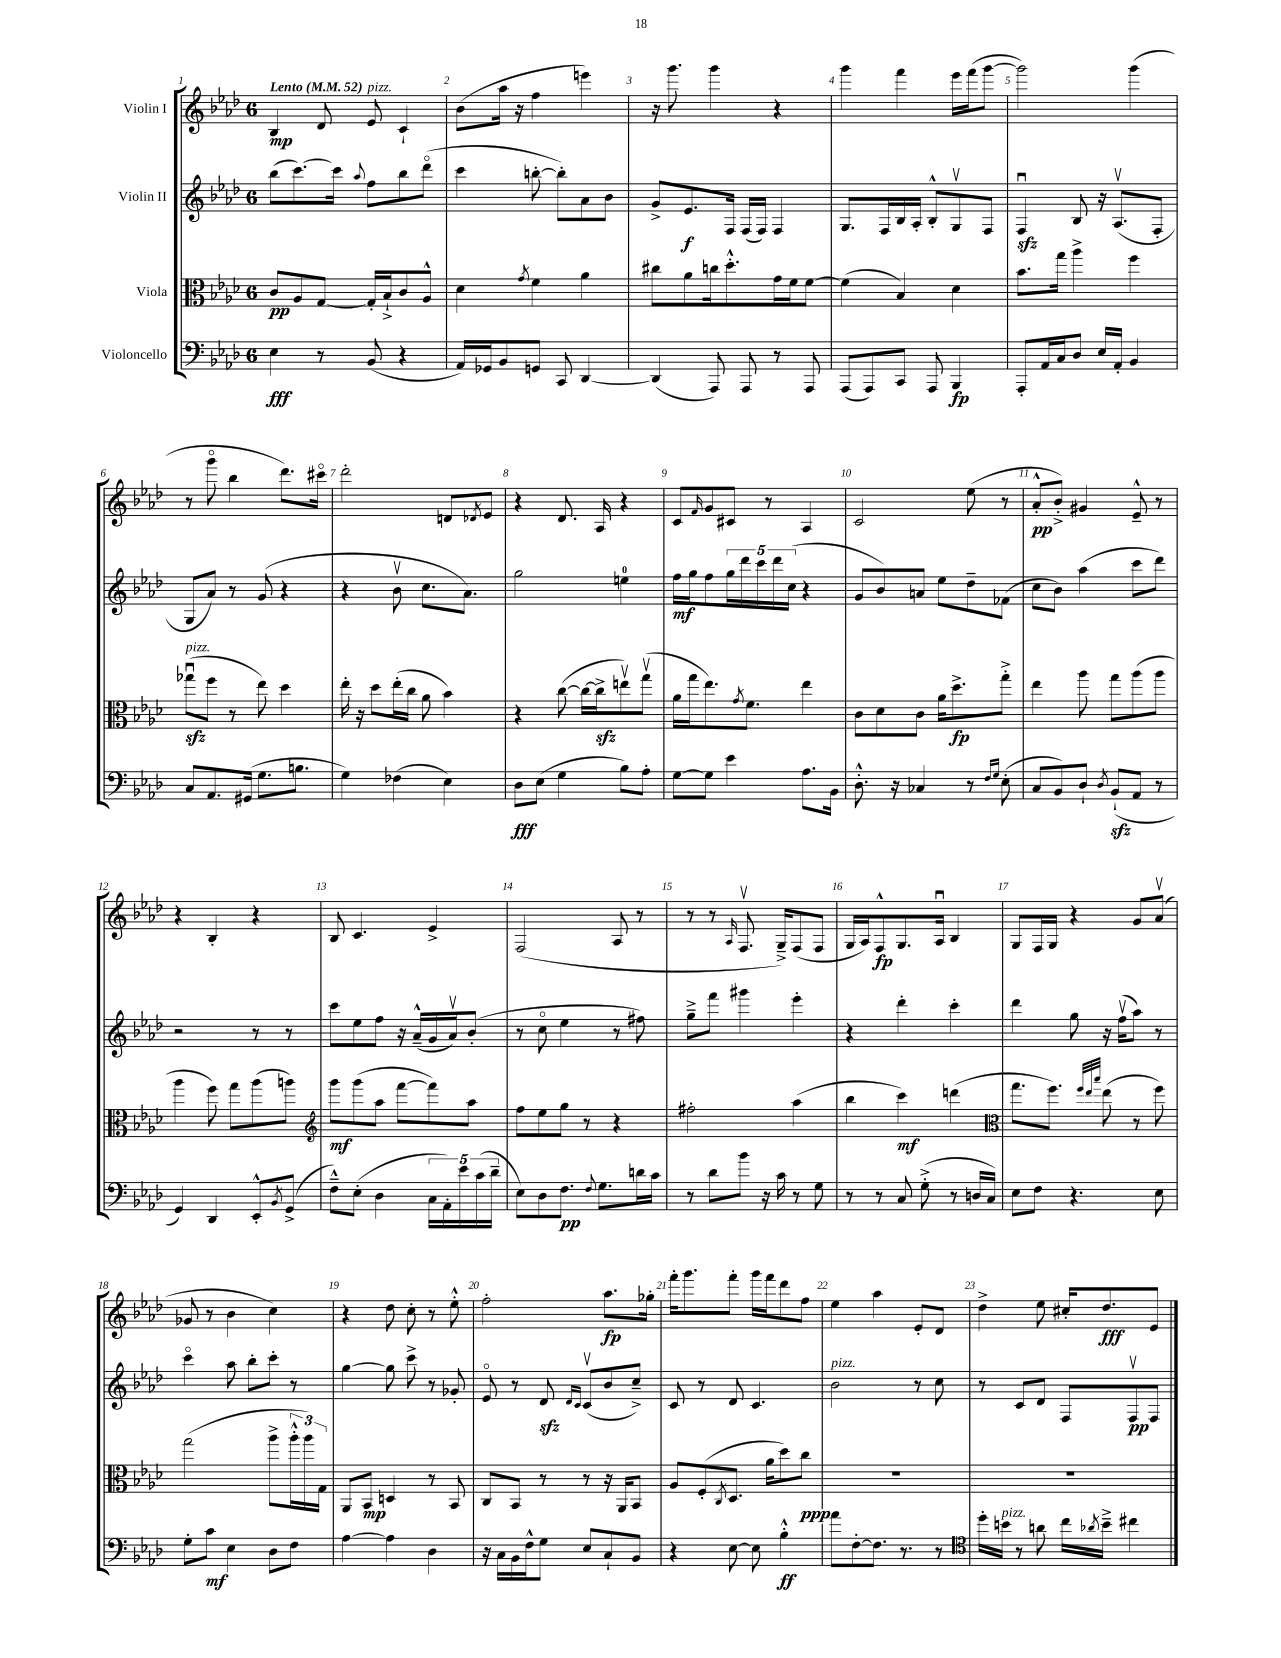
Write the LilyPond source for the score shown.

<<
\new StaffGroup <<
\new Staff = "s0" \with { instrumentName = "Violin I" } {
    \clef treble \key aes \major \once \override Staff.TimeSignature.style = #'single-digit \time 6/8 \tempo "Lento" 4 = 52
    bes4\mp des'8 ees'8^\markup { \italic "pizz." } c'4-! |
    bes'8( aes''16 r16 f''4 e'''4) |
    r16 g'''8. g'''4 r4 |
    g'''4 f'''4 ees'''16 f'''16( g'''8~ |
    g'''2) g'''4( |
    r8 g'''8\flageolet bes''4 des'''8.) cis'''16\flageolet |
    des'''2-. d'8 \acciaccatura { des'8 } ees'8 |
    r4 des'8. aes16 r4 |
    c'8 \grace { f'16 } g'8 cis'8 r8 aes4 |
    c'2 ees''8( r8 |
    aes'8-.-^\pp bes'8-.->) gis'4 ees'8---^ r8 |
    r4 bes4-. r4 |
    bes8 c'4. ees'4-> |
    f2( aes8 r8 |
    r8 r8 \grace { aes16 } f8.\upbow g16--->) f8( f8 |
    g16 aes16) f8-^\fp g8. aes16\downbow bes4 |
    g8 f16 g16 r4 g'8 aes'8\upbow( |
    ges'8 r8 bes'4 c''4) |
    r4 des''8 c''8-. r8 ees''8-.-^ |
    f''2-. aes''8.\fp ges''16-. |
    f'''16-. g'''8. f'''8-. g'''16 f'''16 des'''8 f''8 |
    ees''4 aes''4 ees'8-. des'8 |
    des''4-> ees''8 cis''16-. des''8.\fff ees'8 \bar "|." |
}
\new Staff = "s1" \with { instrumentName = "Violin II" } {
    \clef treble \key aes \major \once \override Staff.TimeSignature.style = #'single-digit \time 6/8
    bes''8( c'''8.~) c'''16 \appoggiatura { aes''8 } f''8 bes''8 des'''8\flageolet( |
    c'''4 b''8~-. b''8-.) aes'8 bes'8 |
    g'8-> ees'8.\f f16 f16( f16) f4 |
    g8. f16 bes16 aes16-. bes8-.-^ g8\upbow f8 |
    f4\downbow\sfz bes8 r16 aes8.\upbow( f8-. |
    g8 aes'8) r8 g'8( r4 |
    r4 bes'8\upbow c''8. aes'8.) |
    g''2 e''4-0 |
    f''16\mf g''16 f''8 \tuplet 5/4 { g''16 des'''16 c'''16 des'''16 c''16( } r4 |
    g'8 bes'8) a'8 ees''8 des''8-- fes'8( |
    c''8 bes'8) aes''4( c'''8 des'''8) |
    r2 r8 r8 |
    c'''8 ees''8 f''8 r16 aes'16---^( g'16 aes'16\upbow) bes'8-.( |
    r8 c''8\flageolet ees''4 r8 fis''8) |
    g''8---> f'''8 gis'''4 ees'''4-. |
    r4 des'''4-. c'''4-. |
    des'''4 g''8 r16 f''16\upbow( aes''8) r8 |
    c'''4\flageolet aes''8 bes''8-. c'''8-. r8 |
    g''4~ g''8 c'''8-> r8 ges'8-. |
    ees'8\flageolet r8 des'8\sfz \grace { des'16 c'16 } c'8\upbow( bes'8 c''8--->) |
    c'8 r8 des'8 c'4. |
    bes'2^\markup { \italic "pizz." } r8 c''8 |
    r8 c'8 des'8 f8 f8\upbow\pp f8 \bar "|." |
}
\new Staff = "s2" \with { instrumentName = "Viola" } {
    \clef alto \key aes \major \once \override Staff.TimeSignature.style = #'single-digit \time 6/8
    c'8\pp aes8 g8~ g16-. bes16-!-> c'8 aes8-^ |
    des'4 \acciaccatura { g'8 } f'4 aes'4 |
    cis''8 aes'8 c''16 des''8.-.-^ g'16 f'16 f'8~ |
    f'4( bes4) des'4 |
    bes'8. g''16 aes''4-> f''4 |
    ges''8\downbow\sfz^\markup { \italic "pizz." }( f''8 r8 ees''8) des''4 |
    ees''16-. r16 des''8 ees''16-.( c''16 aes'8 bes'4) |
    r4 c''8~( c''16~ c''16->\sfz e''8\upbow) g''8\upbow( |
    aes'16 g''16 ees''8.) \acciaccatura { g'8 } f'8. ees''4 |
    c'8 des'8 c'8 aes'16 des''8.->\fp g''8-.-> |
    ees''4 aes''8 g''8 aes''8( aes''8 |
    aes''4 f''8) g''8 aes''8( a''8) |
    \clef treble g'''8\mf g'''8( aes''8 f'''8~ f'''8) aes''8 |
    f''8 ees''8 g''8 r8 r4 |
    fis''2-. aes''4( |
    bes''4 c'''4\mf) d'''4( |
    \clef alto g''8. f''8.) \grace { f''32 ees''32 bes''32 } ees''8( r8 f''8) |
    g''2( aes''8-> \tuplet 3/2 { aes''16-.-^ aes''16) g16 } |
    aes,8 bes,8\mp d4 r8 bes,8 |
    c8 bes,8 r8 r8 r16 aes,16 bes,8 |
    aes8 f8-.( \acciaccatura { c8 } des8. aes'16 des''8) c''8\ppp |
    R2. |
    R2. \bar "|." |
}
\new Staff = "s3" \with { instrumentName = "Violoncello" } {
    \clef bass \key aes \major \once \override Staff.TimeSignature.style = #'single-digit \time 6/8
    ees4\fff r8 bes,8( r4 |
    aes,16) ges,16 bes,8 g,8 c,8 des,4~ |
    des,4( aes,,8) aes,,8 r8 aes,,8 |
    aes,,8( aes,,8) c,8 aes,,8 bes,,4\fp |
    aes,,8-. aes,16 c16 des8 ees16 aes,16-. bes,4 |
    c8 aes,8. gis,16( g8. b8. |
    g4) fes4( ees4) |
    des8\fff ees8( g4 bes8) aes8-. |
    g8~ g8 ees'4 aes8. bes,16 |
    des8.-.-^ r16 ces4 r8 \grace { f16 g16 } ees8-.( |
    c8 bes,8) des8-! \acciaccatura { des8 } bes,8-!\sfz( aes,8 r8 |
    g,4) des,4 ees,8-.-^ \acciaccatura { bes,8 } g,8->( |
    f8---^) ees8-.( des4 \tuplet 5/4 { c16 aes,16-.) ees'16 c'16( des'16-- } |
    ees8) des8 f8.\pp \appoggiatura { f8 } g8. d'16 c'16 |
    r8 des'8 bes'8 r16 c'16 r8 g8 |
    r8 r8 c8 g8-.->( r8 d16 c16) |
    ees8 f8 r4. ees8 |
    g8-. c'8\mf ees4 des8 f8 |
    aes4~ aes4 des4 |
    r16 c16 bes,16 f16-^ g8 ees8 c8-! bes,8 |
    r4 ees8~ ees8 bes4-.-^\ff |
    aes'8 f8~-. f8. r8. r8 |
    \clef tenor des''16-. b'16^\markup { \italic "pizz." } r8 a'8 c''16 \acciaccatura { aes'8 } b'16---> cis''4 \bar "|." |
}
>>
>>
\layout { \context { \Score \override BarNumber.break-visibility = ##(#f #t #t) barNumberVisibility = #all-bar-numbers-visible } }
